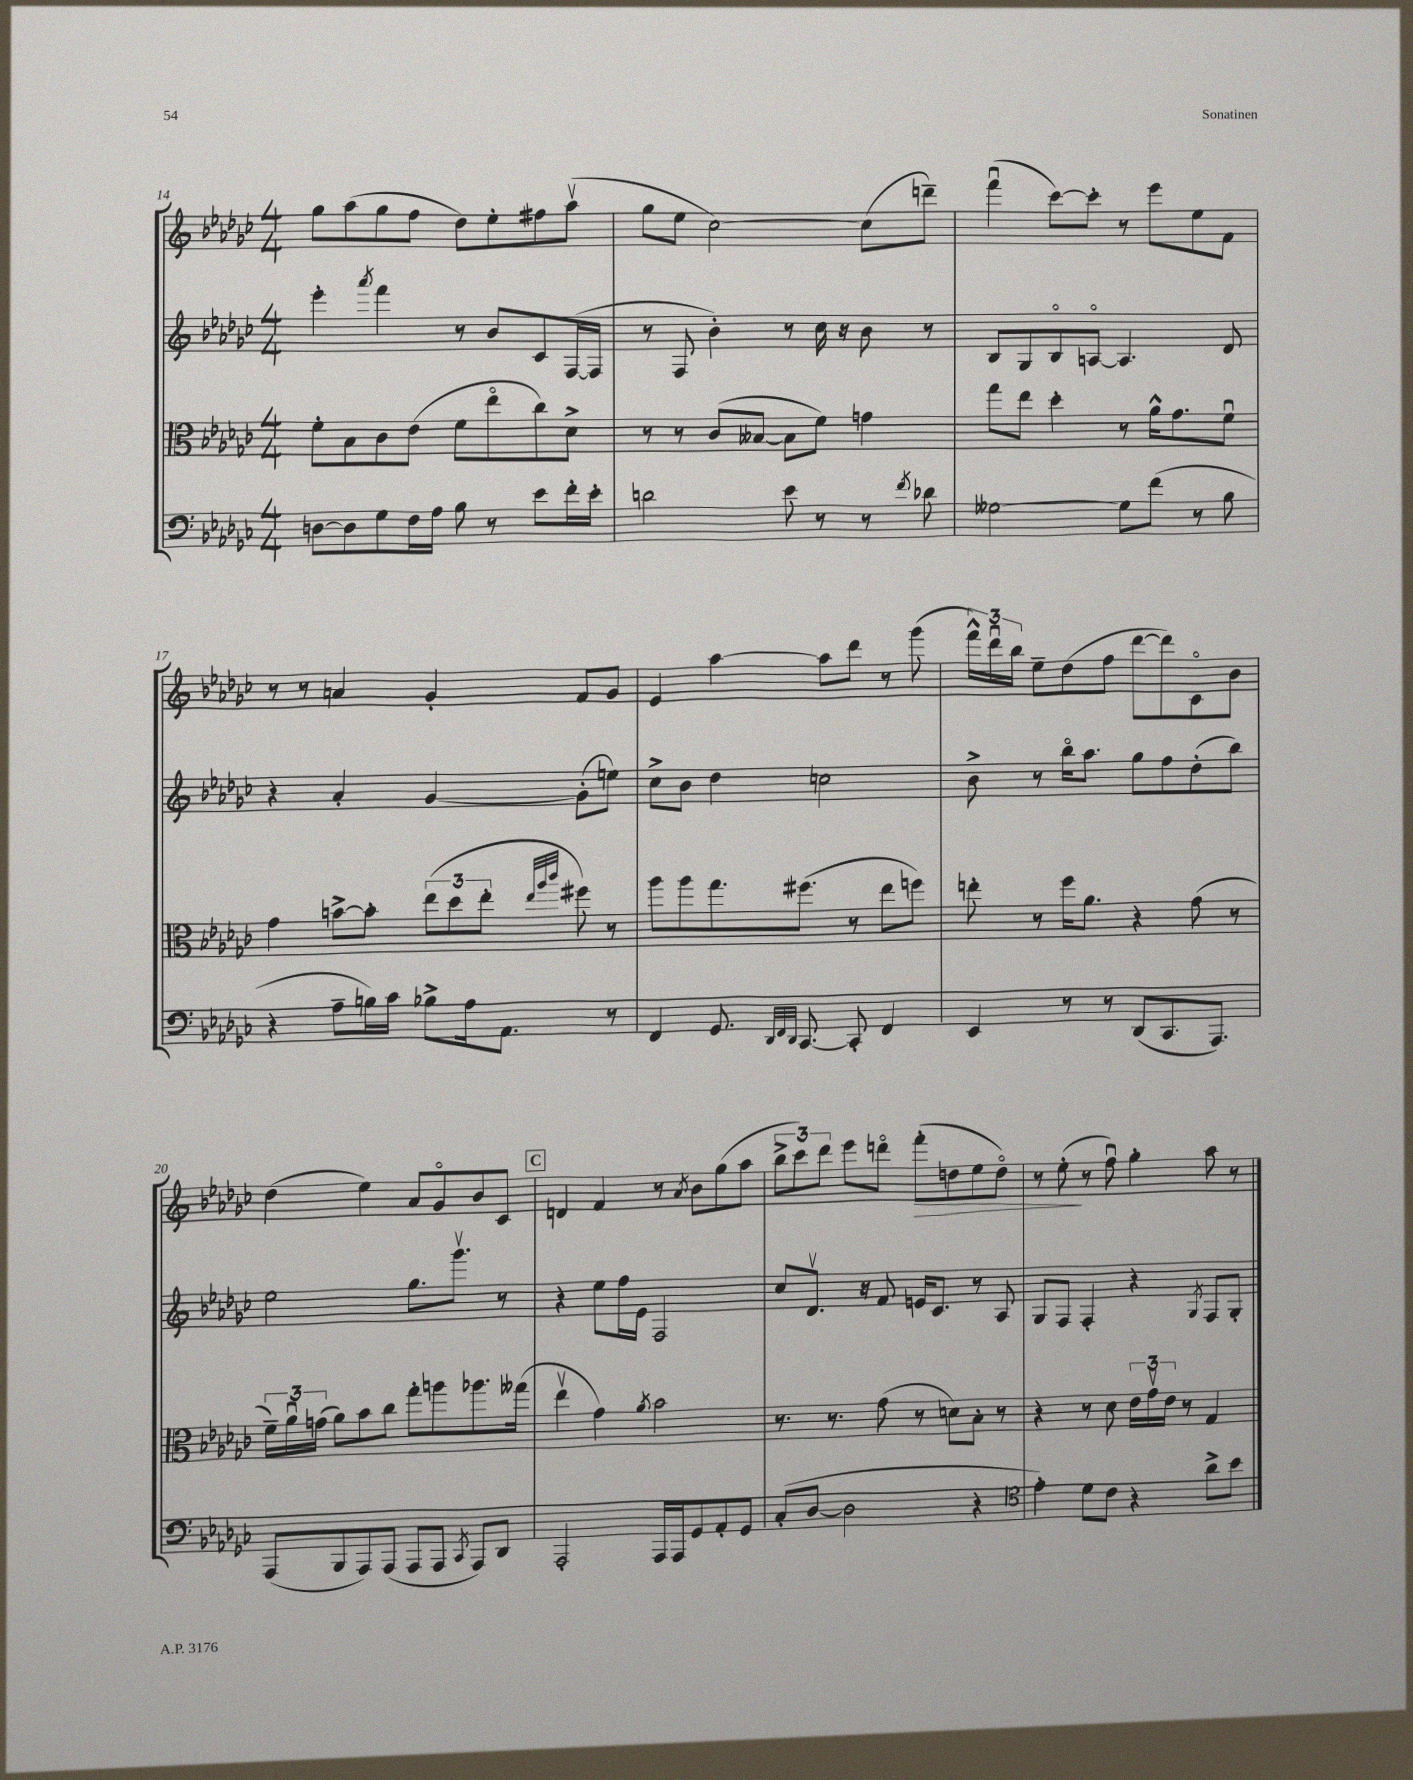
<<
\new StaffGroup <<
\new Staff = "s0" {
    \clef treble \key ges \major \numericTimeSignature \time 4/4
    \autoBeamOff ges''8[ aes''8( ges''8 f''8] des''8[) ees''8-. fis''8 aes''8]\upbow( |
    ges''8[ ees''8] ces''2~) ces''8[( d'''8]--) |
    f'''4\downbow( ces'''8[~) ces'''8]-. r8 ees'''8[ ees''8 f'8] |
    r8 r8 a'4 ges'4-. f'8[ ges'8] |
    ees'4 aes''4~ aes''8[ des'''8] r8 ges'''8( |
    \tuplet 3/2 { f'''16[-^) des'''16\downbow bes''16] } ees''8[-- des''8( f''8] des'''8[~ des'''8) ces'8\flageolet bes'8] |
    des''4( ees''4) aes'8[ ges'8\flageolet bes'8 ces'8] |
    \mark \markup { \box "C" } d'4 f'4 r8 \acciaccatura { aes'8 } bes'8[ ges''8( aes''8] |
    \tuplet 3/2 { bes''8[-> ces'''8) des'''8] } ees'''8[ d'''8]\flageolet f'''8[-.\>( d''8 ees''8 d''8]\flageolet) |
    r8 ees''8-.\!( r8 f''8\downbow) ges''4-. aes''8 r8 \bar "|." |
}
\new Staff = "s1" {
    \clef treble \key ges \major \numericTimeSignature \time 4/4
    \autoBeamOff ees'''4-. \acciaccatura { aes'''8 } f'''4 r8 bes'8[ ces'8 f16~( f16] |
    r8 f8 bes'4-.) r8 ces''16 r16 bes'8 r8 |
    bes8[ ges8 bes8\flageolet a8]~\flageolet a4. des'8 |
    r4 aes'4-. ges'4~ ges'8[-.( e''8]) |
    ces''8[-> bes'8] des''4 c''2 |
    bes'8-> r8 bes''16[\flageolet aes''8.] ges''8[ f''8 des''8-.( bes''8]) |
    ees''2 ges''8.[ ges'''8.]\upbow r8 |
    \mark \markup { \box "C" } r4 ees''8[ f''16 ees'16] f2 |
    ces''8[ des'8.]\upbow r16 f'8 e'16[ ces'8.] r8 aes8 |
    ges8[ f8] f4-. r4 \acciaccatura { ges8 } f8[ ges8]-. \bar "|." |
}
\new Staff = "s2" {
    \clef alto \key ges \major \numericTimeSignature \time 4/4
    \autoBeamOff f'8[-. bes8 ces'8 ees'8]( f'8[ ees''8\flageolet ces''8) des'8]-> |
    r8 r8 ces'8[( beses8]~ beses8[ f'8]) g'4 |
    ges''8[ ees''8] des''4-. r8 aes'16[-^ ges'8. f'8]\downbow |
    ges'4 b'8[~-> b'8]-. \tuplet 3/2 { ees''8[( des''8 ees''8]-. } \grace { ees''32[ aes''32 ces'''32] } fis''8) r8 |
    aes''8[ aes''8 ges''8. fis''8.]( r8 ees''8[ f''8]) |
    e''8-. r8 f''16[ aes'8.] r4 ges'8( r8 |
    \tuplet 3/2 { f'16[--) aes'16\downbow g'16]( } aes'8[) bes'8 ces''8] ges''8[-. a''8 aes''8. geses''16]( |
    \mark \markup { \box "C" } ees''4\upbow ges'4) \acciaccatura { aes'8 } bes'2 |
    r8. r8. ges'8( r8 d'8[) bes8]-. r8 |
    r4 r8 des'8 \tuplet 3/2 { ees'16[ ges'16\upbow ees'16] } r8 ges4 \bar "|." |
}
\new Staff = "s3" {
    \clef bass \key ges \major \numericTimeSignature \time 4/4
    \autoBeamOff d8[~ d8 ges8 f16 aes16] bes8 r8 ees'8[ f'16-. ees'16]-. |
    d'2 ees'8 r8 r8 \acciaccatura { f'8 } des'8 |
    geses2~ geses8[ f'8]( r8 bes8 |
    r4 aes8[-- b16) ces'16] bes8[-> aes16 aes,8.] r8 |
    f,4 ges,8. \grace { des,32[ f,32 des,32] } ces,8.~ ces,8-. f,4 |
    ees,4 r8 r8 des,8[( ces,8. aes,,8.]) |
    aes,,8[( bes,,8 aes,,8) aes,,8]( aes,,8[ aes,,8] \acciaccatura { ces,8 } aes,,8[) des,8] |
    \mark \markup { \box "C" } aes,,2-. aes,,16[ aes,,16 ges,8 aes,8-. ges,8] |
    ces8[-.( des8]~ des2 r4 |
    \clef tenor ees'4-.) des'8[ ces'8] r4 aes'8[-> bes'8] \bar "|." |
}
>>
>>
\layout { \context { \Score currentBarNumber = #14 } }
